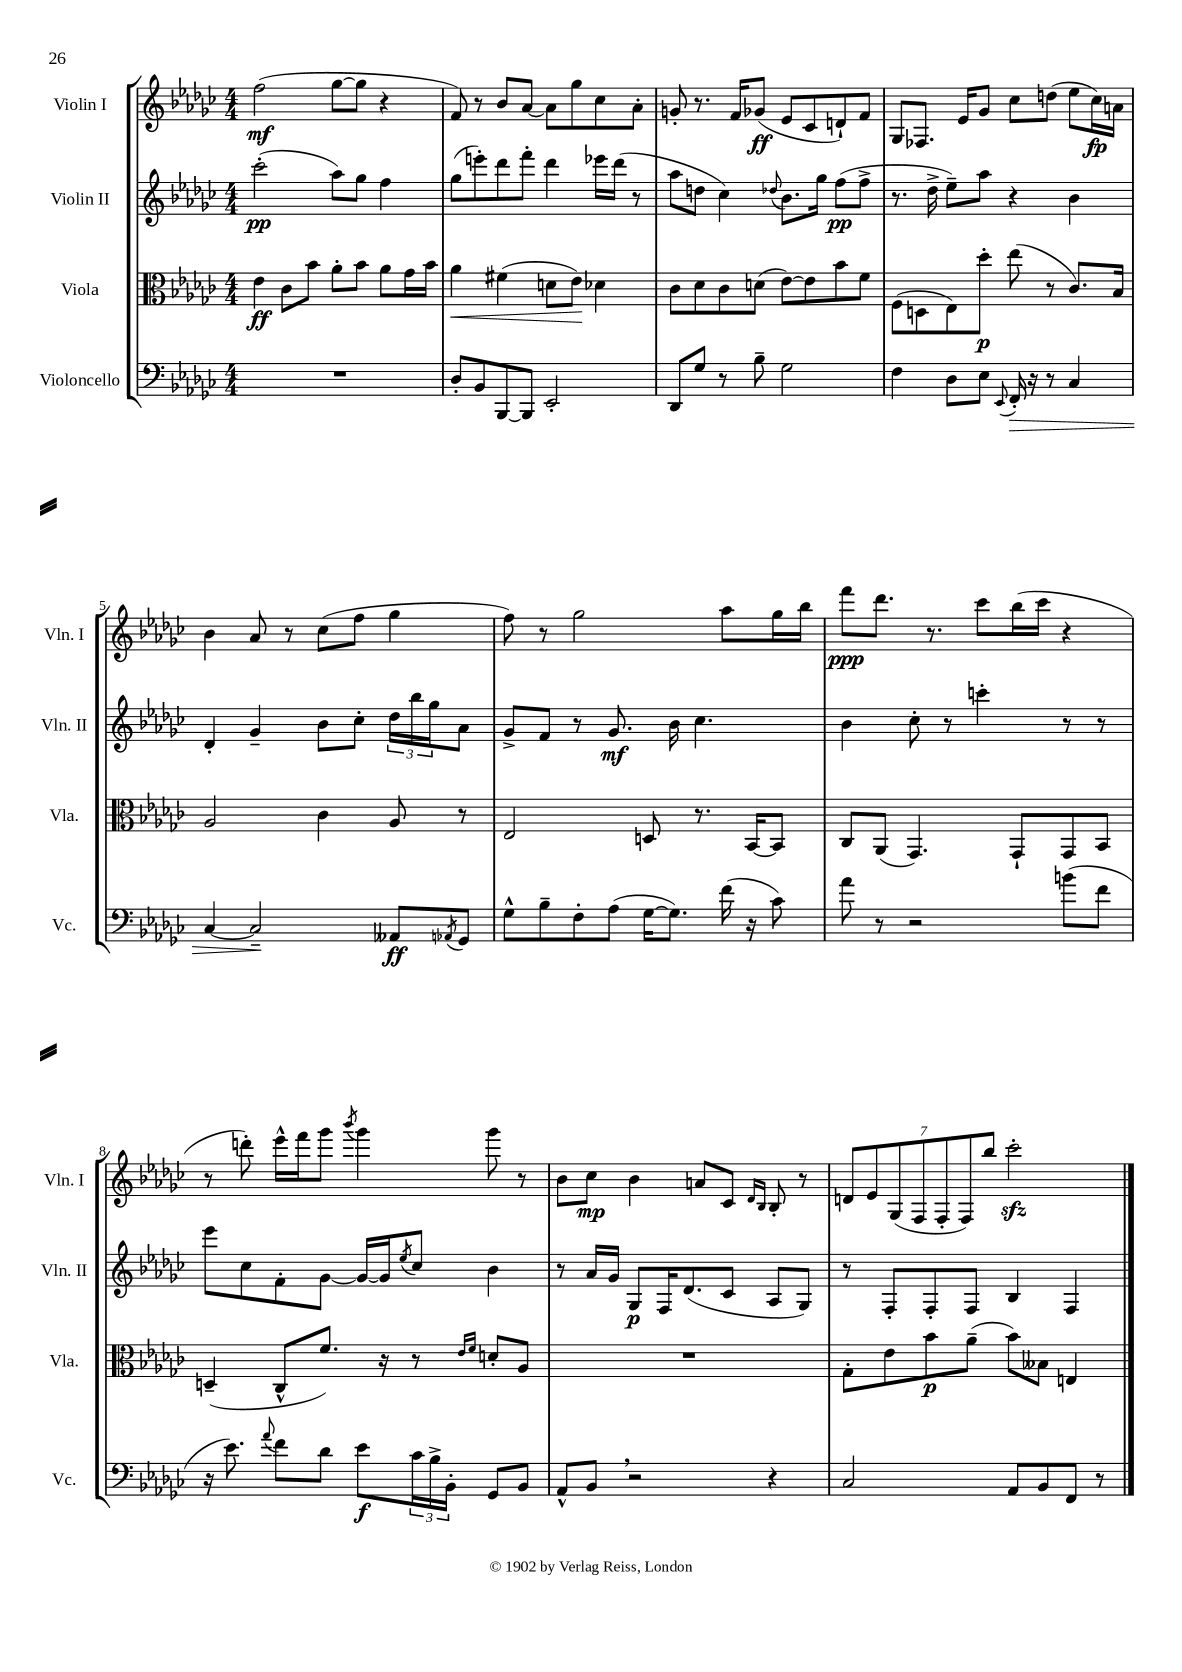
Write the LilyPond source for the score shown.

<<
\new StaffGroup <<
\new Staff = "s0" \with { instrumentName = "Violin I" shortInstrumentName = "Vln. I" } {
    \clef treble \key ges \major \numericTimeSignature \time 4/4
    f''2\mf( ges''8~ ges''8 r4 |
    f'8) r8 bes'8 aes'8~ aes'8 ges''8 ces''8 aes'8-. |
    g'8-. r8. f'16 ges'8\ff( ees'8 ces'8 d'8-!) f'8 |
    ges8 fes8. ees'16 ges'8 ces''8 d''8( ees''8 ces''16\fp) a'16 |
    bes'4 aes'8 r8 ces''8( f''8 ges''4 |
    f''8) r8 ges''2 aes''8 ges''16 bes''16 |
    f'''8\ppp des'''8. r8. ces'''8 bes''16( ces'''16 r4 |
    r8 d'''8-.) ees'''16-^ f'''16 ges'''8 \acciaccatura { bes'''8 } ges'''4 ges'''8 r8 |
    bes'8 ces''8\mp bes'4 a'8 ces'8 \grace { des'16 bes16 } bes8-. r8 |
    \tuplet 7/4 { d'8 ees'8 ges8( f8 f8-. f8) bes''8 } ces'''2-.\sfz \bar "|." |
}
\new Staff = "s1" \with { instrumentName = "Violin II" shortInstrumentName = "Vln. II" } {
    \clef treble \key ges \major \numericTimeSignature \time 4/4
    ces'''2-.\pp( aes''8) ges''8 f''4 |
    ges''8( e'''8-.) des'''8 f'''8-. des'''4 ees'''16 des'''16( r8 |
    aes''8 d''8 ces''4) \appoggiatura { des''8 } bes'8. ges''16 f''8\pp( f''8-> |
    r8. des''16-> ees''8--) aes''8 r4 bes'4 |
    des'4-. ges'4-- bes'8 ces''8-. \tuplet 3/2 { des''16 bes''16 ges''16 } aes'8 |
    ges'8-> f'8 r8 ges'8.\mf bes'16 ces''4. |
    bes'4 ces''8-. r8 c'''4-. r8 r8 |
    ees'''8 ces''8 f'8-. ges'8~ ges'16~ ges'16 \acciaccatura { ees''8 } ces''8 bes'4 |
    r8 aes'16 ges'16 ges8\p f16 des'8.( ces'8 aes8 ges8) |
    r8 f8-. f8-. f8 bes4 f4 \bar "|." |
}
\new Staff = "s2" \with { instrumentName = "Viola" shortInstrumentName = "Vla." } {
    \clef alto \key ges \major \numericTimeSignature \time 4/4
    ees'4\ff ces'8 bes'8 aes'8-. bes'8 aes'8 ges'16 bes'16 |
    aes'4\< fis'4( d'8 ees'8\!) des'4 |
    ces'8 des'8 ces'8 d'8( ees'8~) ees'8 bes'8 f'8 |
    f8( d8 ees8) des''8-.\p ees''8( r8 ces'8.) bes16 |
    aes2 ces'4 aes8 r8 |
    ees2 d8 r8. bes,16~ bes,8 |
    ces8 aes,8( ges,4.) ges,8-! ges,8 bes,8 |
    d4--( ces8-^ f'8.) r16 r8 \grace { ees'16 f'16 } d'8-. aes8 |
    R1 |
    ges8-. ees'8 bes'8\p aes'8--( bes'8) beses8 e4 \bar "|." |
}
\new Staff = "s3" \with { instrumentName = "Violoncello" shortInstrumentName = "Vc." } {
    \clef bass \key ges \major \numericTimeSignature \time 4/4
    R1 |
    des8-. bes,8 bes,,8~ bes,,8 ees,2-. |
    des,8 ges8 r8 bes8-- ges2 |
    f4 des8 ees8 \appoggiatura { ees,8 } f,16-.\> r16 r8 ces4 |
    ces4~ ces2--\! aeses,8\ff \acciaccatura { aes,8 } ges,8 |
    ges8-^ bes8-- f8-. aes8( ges16~ ges8.) f'16( r16 ces'8) |
    aes'8 r8 r2 b'8( f'8 |
    r16 ees'8.) \appoggiatura { aes'8 } f'8 des'8 ees'8\f \tuplet 3/2 { ces'16 bes16-> bes,16-. } ges,8 bes,8 |
    aes,8-^ bes,8 \breathe r2 r4 |
    ces2 aes,8 bes,8 f,8 r8 \bar "|." |
}
>>
>>
